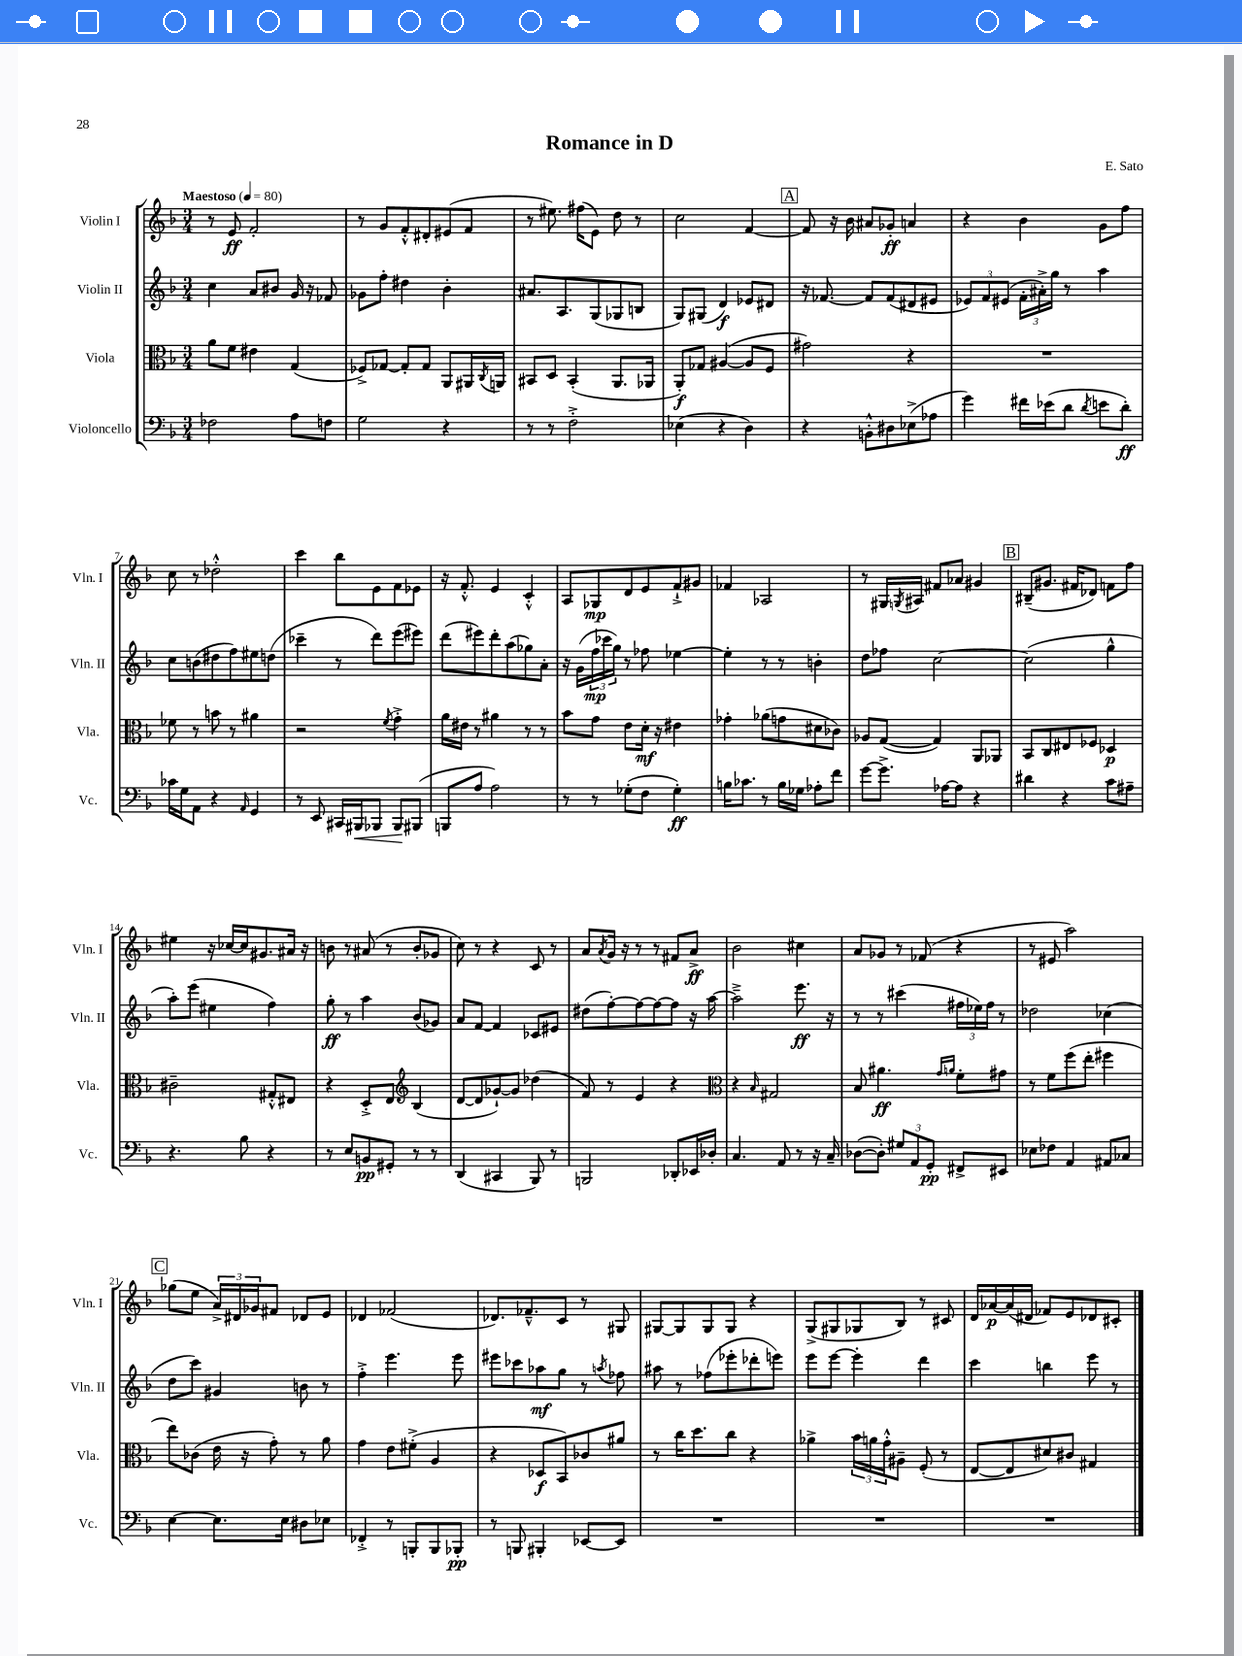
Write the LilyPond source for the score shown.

\header { title = "Romance in D" composer = "E. Sato" }
<<
\new StaffGroup <<
\new Staff = "s0" \with { instrumentName = "Violin I" shortInstrumentName = "Vln. I" } {
    \clef treble \key f \major \numericTimeSignature \time 3/4 \tempo "Maestoso" 4 = 80
    r8 e'8\ff f'2-. |
    r8 g'8 f'8-.-^ dis'8-. eis'8( f'8 |
    r8 eis''8.) fis''16( e'8) d''8 r8 |
    c''2 f'4~ |
    \mark \markup { \box "A" } f'8 r16 bes'16 ais'8 ges'8-.\ff a'4 |
    r4 bes'4 g'8 f''8 |
    c''8 r8 des''2-.-^ |
    c'''4 bes''8 e'8 f'8 ees'8 |
    r16 f'8.-.-^ e'4 c'4-.-^ |
    a8 ges8\mp d'8 e'8 f'8-!-> gis'8 |
    fes'4 aes2 |
    r8 gis16 \acciaccatura { g8 } ais16 fis'8 aes'8 gis'4 |
    \mark \markup { \box "B" } bis8--( gis'8. fis'16 des'8) f'8 f''8 |
    eis''4 r16 ces''16~ ces''16 gis'8. ais'16 r16 |
    b'8 r8 ais'8( r8 b'8-. ges'8 |
    c''8) r8 r4 c'8 r8 |
    a'8 \acciaccatura { a'8 } g'16 r16 r8 r8 fis'8 a'8->\ff |
    bes'2 cis''4 |
    a'8 ges'8 r8 fes'8( r4 |
    r8 eis'8 a''2) |
    \mark \markup { \box "C" } ges''8( e''8 \tuplet 3/2 { a'16->) dis'16 ges'16 } fis'8 des'8 e'8 |
    des'4 fes'2( |
    des'8.) fes'8.---^ c'8 r8 gis8 |
    gis8~ gis8 gis8 gis8 r4 |
    g8->( gis8 ges8 bes8) r8 cis'8 |
    d'16 aes'16~\p aes'16( dis'16 fes'8) e'8 des'8 cis'8-. \bar "|." |
}
\new Staff = "s1" \with { instrumentName = "Violin II" shortInstrumentName = "Vln. II" } {
    \clef treble \key f \major \numericTimeSignature \time 3/4
    c''4 a'8 bis'8 g'16 r16 fes'8 |
    ges'8 f''8-. dis''4 bes'4-. |
    ais'8. a8. g8( ges8 b8 |
    g8) gis8( d'4\f) ees'8 dis'8 |
    \mark \markup { \box "A" } r16 fes'8.~ fes'8 fes'8( dis'8 eis'8 |
    \tuplet 3/2 { ees'8) f'8 eis'8( } \tuplet 3/2 { f'16-. ais'16-.->) g''16 } r8 a''4 |
    c''8 b'8( dis''8 f''8) eis''8 d''8( |
    ces'''4-- r8 d'''8) e'''8( eis'''8) |
    d'''8( eis'''8) d'''8-. a''8( ges''8) a'8-. |
    r16 g'16( \tuplet 3/2 { f''16\mp ces'''16 g''16) } r8 fes''8 ees''4~ |
    ees''4-. r8 r8 b'4-. |
    d''8 fes''8 c''2~ |
    \mark \markup { \box "B" } c''2( g''4-^ |
    a''8-.) e'''8( eis''4 f''4) |
    g''8-.\ff r8 a''4 bes'8( ges'8) |
    a'8 f'8~ f'4 ces'8 eis'8 |
    dis''8( f''8~-.) f''8~ f''8~ f''8 r16 a''16~ |
    a''2---> e'''8.\ff r16 |
    r8 r8 cis'''4( \tuplet 3/2 { fis''16 ees''16) fis''16 } r8 |
    des''2 ces''4( |
    \mark \markup { \box "C" } d''8 c'''8) gis'4 b'8 r8 |
    f''4-.-> e'''4. e'''8 |
    eis'''8 ces'''8 aes''8\mf g''8 r8 \acciaccatura { a''8 } fes''8 |
    ais''8 r8 fes''8( ees'''8-. des'''8-. e'''8) |
    e'''8 e'''8~ e'''4-. d'''4 |
    c'''4 b''4 e'''8 r8 \bar "|." |
}
\new Staff = "s2" \with { instrumentName = "Viola" shortInstrumentName = "Vla." } {
    \clef alto \key f \major \numericTimeSignature \time 3/4
    a'8 f'8 eis'4 g4( |
    fes8->) ges8~ ges8-. ges8 a,8 ais,16 \acciaccatura { c8 } a,16 |
    bis,8 d8 bis,4-.( a,8. aes,16 |
    a,8-.\f) ges8 ais4~( ais8 f8 |
    \mark \markup { \box "A" } gis'2) r4 |
    R2. |
    fes'8 r8 b'8 r8 ais'4 |
    r2 \acciaccatura { f'8 } g'4-.-> |
    a'16 eis'16 r8 ais'4 r8 r8 |
    bes'8 g'8 e'8 d'16-.\mf r16 eis'4 |
    ges'4-. aes'8( g'8 dis'8 ces'8) |
    aes8 g8~( g4) a,8 aes,8 |
    \mark \markup { \box "B" } bes,8 c8 eis8 fes8 des4\p |
    cis'2-- gis8-.-^ eis8 |
    r4 d8-.-> e8 \clef treble bes4( |
    d'8~ d'8 ges'8~-!) ges'8 des''4( |
    f'8) r8 e'4 r4 |
    \clef alto r4 \grace { bes16 } gis2 |
    bes8 ais'4.\ff \grace { g'16 a'16 } f'8-. gis'8 |
    r8 f'8 f''8( e''8-. fis''4 |
    \mark \markup { \box "C" } e''8) ces'8( e'16 r16 g'8-.) r8 a'8 |
    g'4 e'8 fis'8-.->( a4 |
    r4 des8\f bes,8) ces'8 ais'8 |
    r8 c''16 d''8. c''8 r4 |
    aes'4-> \tuplet 3/2 { bes'16 a'16 g'16-.-^ } ais8-- f8-.( r8 |
    e8~ e8 dis'8) cis'8 gis4 \bar "|." |
}
\new Staff = "s3" \with { instrumentName = "Violoncello" shortInstrumentName = "Vc." } {
    \clef bass \key f \major \numericTimeSignature \time 3/4
    fes2 a8 f8 |
    g2 r4 |
    r8 r8 f2-.-> |
    ees4( r4 d4) |
    \mark \markup { \box "A" } r4 b,8-.-^ dis8 ees8->( aes8 |
    g'4) fis'16 ees'16( d'8 \acciaccatura { d'8 } e'8 d'8-.\ff) |
    ces'16 g16 a,8 r4 \grace { a,16 } g,4 |
    r8 e,8 cis,16 bis,,16\< bes,,8 bes,,8\! bis,,8( |
    b,,8 a8 a2) |
    r8 r8 ges8-.( f8 ges4-.\ff) |
    b16 ces'8. r8 b16 ges16 aes8-. f'8 |
    g'8~ g'8.-> aes16~ aes8 r4 |
    \mark \markup { \box "B" } dis'4 r4 c'8 ais8-- |
    r4. bes8 r4 |
    r8 e8 b,8\pp gis,8-. r8 r8 |
    d,4( cis,4 bes,,8) r8 |
    b,,2 des,8-. ees,16 des16-. |
    c4. a,8 r8 r16 c16-- |
    des8~( des8-.) \tuplet 3/2 { gis8 a,8 g,8-.\pp } fis,8-> eis,8 |
    ees8 fes8 a,4 ais,8 ces8 |
    \mark \markup { \box "C" } e4~ e8. e16 dis8 ees8 |
    fes,4-.-> r8 b,,8-. b,,8 bes,,8-.\pp |
    r8 b,,8 bis,,4-. ees,8~ ees,8 |
    R2. |
    R2. |
    R2. \bar "|." |
}
>>
>>
